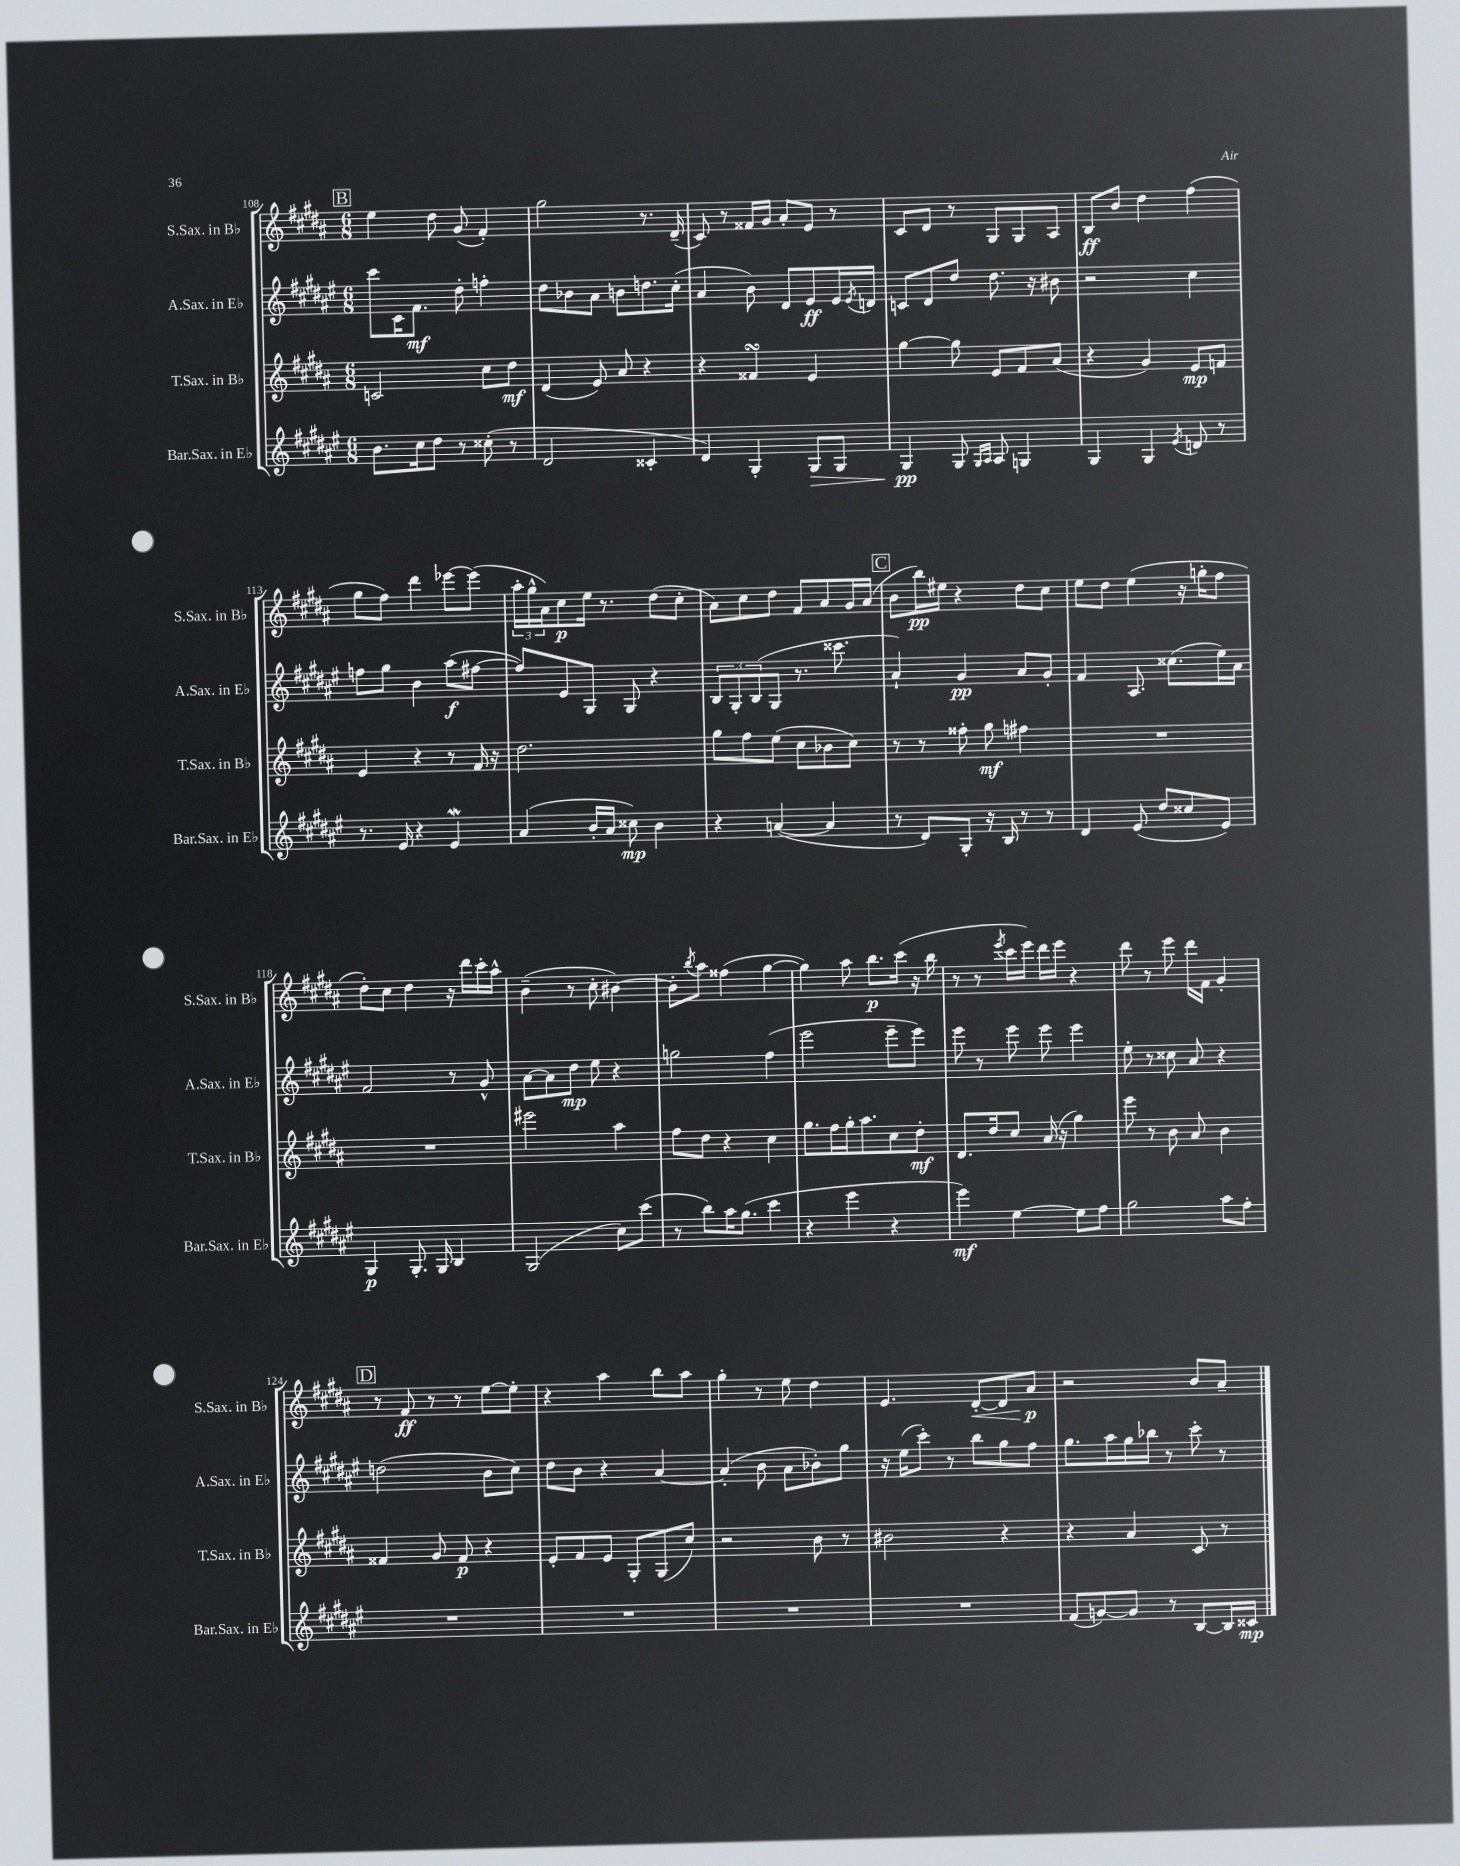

**kern	**dynam	**kern	**dynam	**kern	**dynam	**kern	**dynam
*part4	*part4	*part3	*part3	*part2	*part2	*part1	*part1
*staff4	*staff4	*staff3	*staff3	*staff2	*staff2	*staff1	*staff1
*I"Bar.Sax. in E♭	*	*I"T.Sax. in B♭	*	*I"A.Sax. in E♭	*	*I"S.Sax. in B♭	*
*I'Bar.Sax. in E♭	*	*I'T.Sax. in B♭	*	*I'A.Sax. in E♭	*	*I'S.Sax. in B♭	*
*clefG2	*	*clefG2	*	*clefG2	*	*clefG2	*
*k[f#c#g#d#a#e#]	*	*k[f#c#g#d#a#]	*	*k[f#c#g#d#a#e#]	*	*k[f#c#g#d#a#]	*
*M6/8	*	*M6/8	*	*M6/8	*	*M6/8	*
!!LO:REH:place=s1:t=B
=108	=108	=108	=108	=108	=108	=108	=108
8.b\L	.	2cn/	.	8ccc#\L	.	4ee\	.
.	.	.	.	16c#\K	.	.	.
16cc#\k	.	.	.	8.f#\J	mf	.	.
8dd#\J	.	.	.	.	.	8dd#\	.
8r	.	.	.	8dd#'\	.	(8g#/	.
(8cc##X'\	.	8cc#\L	.	4ffn'\	.	4f#'/)	.
8r	.	8dd#\J	mf	.	.	.	.
=109	=109	=109	=109	=109	=109	=109	=109
2d#/	.	(4d#/	.	8dd#\L	.	2gg#\	.
.	.	.	.	8b-X\	.	.	.
.	.	8e/)	.	8a#\J	.	.	.
.	.	8a#/	.	8bn\L	.	.	.
4c##X'/	.	4r	.	8.ddn\	.	8.r	.
.	.	.	.	(16cc#'\Jk	.	(16d#~/	.
=110	=110	=110	=110	=110	=110	=110	=110
4d#/)	.	4r	.	4a#/	.	8c#/)	.
.	.	.	.	.	.	8r	.
4G#'/	.	4f##XsSsS/	.	8b\)	.	16f##X/LL	.
.	.	.	.	.	.	16g#/JJ	.
.	.	.	.	8d#/L	.	8a#'/L	.
!	!LO:HP:b	!	!	!	!	!	!
8G#/L	>	4e/	.	8e#/	ff	8e/J	.
8G#/J	.	.	.	16e#/L	.	8r	.
.	.	.	.	8qe#/	.	.	.
.	.	.	.	16dn/JJ	.	.	.
=111	=111	=111	=111	=111	=111	=111	=111
4G#/	pp	[4gg#\	.	8cn/L	.	8c#/L	.
.	.	.	.	8d#/	.	8d#/J	.
8G#/	]	8gg#\]	.	8dd#/J	.	8r	.
16qqG#/LL	.	.	.	.	.	.	.
16qqA#/JJ	.	.	.	.	.	.	.
8A#/	.	8e/L	.	8.dd#\	.	8G#/L	.
4Gn/	.	8f#/	.	.	.	8G#/	.
.	.	.	.	16r	.	.	.
.	.	(8a#/J	.	8b#X\	.	8A#/J	.
=112	=112	=112	=112	=112	=112	=112	=112
4G#/	.	4r	.	2r	.	8B/L	ff
.	.	.	.	.	.	8b/J	.
4G#/	.	4g#/)	.	.	.	4dd#\	.
8qe#/	.	.	.	.	.	.	.
8dn/	.	8e/L	mp	4cc#\	.	(4ff#\	.
8r	.	8fn/J	.	.	.	.	.
!!LO:LB:g=z
=113	=113	=113	=113	=113	=113	=113	=113
8.r	.	4e/	.	8ffn\L	.	8gg#\L	.
.	.	.	.	8gg#\J	.	8ff#\J)	.
16e#/	.	.	.	.	.	.	.
4r	.	4r	.	4b\	.	4ddd#\	.
4e#W/	.	8r	.	(8aa#\L	f	[8eee-X\L	.
.	.	16f#/	.	[8ff#X\J	.	(8eee-\J]	.
.	.	16r	.	.	.	.	.
=114	=114	=114	=114	=114	=114	=114	=114
(4a#/	.	2.dd#\	.	8ff#/L])	.	24aa#'\LL	.
.	.	.	.	.	.	24gg#^^\	.
.	.	.	.	.	.	24a#\J)	.
.	.	.	.	8e#/	.	8cc#\	p
16b'/LL	.	.	.	8G#/J	.	16ee\Jk	.
16a#/JJ	.	.	.	.	.	8.r	.
8cc##X\)	mp	.	.	8G#/	.	.	.
4b\	.	.	.	4r	.	(8dd#\L	.
.	.	.	.	.	.	8cc#'\J	.
=115	=115	=115	=115	=115	=115	=115	=115
4r	.	8gg#\L	.	12B/L	.	8a#\L)	.
.	.	.	.	12G#'/	.	.	.
.	.	8ff#\	.	.	.	8cc#\	.
.	.	.	.	(12B/	.	.	.
([4an/	.	(8ee\J	.	8G#/J	.	8dd#\J	.
.	.	8cc#\L	.	8.r	.	8f#/L	.
4a/]	.	8b-X\	.	.	.	8a#/	.
.	.	.	.	8.ccc##X\	.	.	.
.	.	8cc#\J)	.	.	.	16g#/L	.
.	.	.	.	.	.	(16a#/JJ	.
!!LO:REH:place=s1:t=C
=116	=116	=116	=116	=116	=116	=116	=116
8r	.	8r	.	4a#`/)	.	8b\L	.
8d#/L)	.	8r	.	.	.	16bb\L)	pp
.	.	.	.	.	.	16ee#X\JJ	.
8G#'/J	.	8ff##X'\	.	4g#/	pp	4r	.
16r	.	8gg#\	mf	.	.	.	.
16B/	.	.	.	.	.	.	.
8r	.	4ff#X\	.	8a#/L	.	8dd#\L	.
8r	.	.	.	8g#'/J	.	8cc#\J	.
=117	=117	=117	=117	=117	=117	=117	=117
4d#/	.	2.r	.	4f#/	.	8ee\L	.
.	.	.	.	.	.	8dd#\J	.
(8e#/	.	.	.	8.A#/	.	(4ee\	.
8dd#/L	.	.	.	.	.	.	.
.	.	.	.	(8.cc##X\L	.	.	.
8cc##X/	.	.	.	.	.	16r	.
.	.	.	.	.	.	16ggn'\KL	.
8e#/J)	.	.	.	16ee#\L)	.	8ff#\J	.
.	.	.	.	16a#\JJ	.	.	.
!!LO:LB:g=z
=118	=118	=118	=118	=118	=118	=118	=118
4G#/	p	2.r	.	2f#/	.	8dd#'\L)	.
.	.	.	.	.	.	8cc#\J	.
8.G#'/	.	.	.	.	.	4dd#\	.
16G#/	.	.	.	.	.	.	.
4B/	.	.	.	8r	.	16r	.
.	.	.	.	.	.	16ddd#\LL	.
.	.	.	.	8g#^^/	.	16ccc#'\	.
.	.	.	.	.	.	16aa#^^\JJ	.
=119	=119	=119	=119	=119	=119	=119	=119
(2G#/	.	2eee#X\	.	[8a#\L	.	(4b~\	.
.	.	.	.	8a#\]	.	.	.
.	.	.	.	8dd#\J	mp	8r	.
.	.	.	.	8ee#\	.	8cc#'\	.
8cc#\L)	.	4aa#\	.	4r	.	[4b#X\)	.
(8ccc#\J	.	.	.	.	.	.	.
=120	=120	=120	=120	=120	=120	=120	=120
8r	.	8ff#\L	.	2ggn\	.	8b#'\L]	.
.	.	.	.	.	.	8qbb/	.
8bb\L)	.	8dd#\J	.	.	.	8aa#\J	.
16aa#\K	.	4r	.	.	.	(4ff##X\	.
(8.gg#\J	.	.	.	.	.	.	.
4ccc#\	.	4cc#\	.	(4ff#\	.	[4gg#\	.
=121	=121	=121	=121	=121	=121	=121	=121
4r	.	8.gg#\L	.	2eee#\	.	4gg#\])	.
.	.	16ff#\L	.	.	.	.	.
4eee#\	.	16gg#'\J	.	.	.	8aa#\	.
.	.	8.aa#\	.	.	.	.	.
.	.	.	.	.	.	8.bb\L	p
4r	.	8cc#\	.	8eee#~\L	.	.	.
.	.	.	.	.	.	(16ccc#\Jk	.
.	.	8dd#'\J	mf	8eee#\J)	.	16r	.
.	.	.	.	.	.	16bb\	.
=122	=122	=122	=122	=122	=122	=122	=122
4eee#\)	mf	8.d#/L	.	8eee#\	.	8r	.
.	.	.	.	8r	.	8r	.
.	.	16dd#/k	.	.	.	.	.
.	.	.	.	.	.	8qeee/	.
[4ee#\	.	8cc#/J	.	8eee#\	.	16ccc#\LL	.
.	.	.	.	.	.	16eee\JJ)	.
.	.	(16a#/	.	8eee#\	.	16ddd#\LL	.
.	.	16r	.	.	.	16eee\JJ	.
8ee#\L]	.	4gg#\)	.	4eee#\	.	4r	.
8ff#\J	.	.	.	.	.	.	.
=123	=123	=123	=123	=123	=123	=123	=123
2gg#\	.	8eee\	.	8ee#'\	.	8ddd#\	.
.	.	8r	.	8r	.	8r	.
.	.	8b\	.	8cc##X\	.	8eee\	.
.	.	8a#/	.	8a#/	.	16ddd#\LL	.
.	.	.	.	.	.	16f#\JJ	.
8aa#\L	.	4b\	.	4r	.	4g#'/	.
8ff#'\J	.	.	.	.	.	.	.
!!LO:LB:g=z
!!LO:REH:place=s1:t=D
=124	=124	=124	=124	=124	=124	=124	=124
2.r	.	4f##X/	.	(2ddn\	.	8r	.
.	.	.	.	.	.	8f#/	ff
.	.	8g#/	.	.	.	8r	.
.	.	8f##/	p	.	.	8r	.
.	.	4r	.	8b\L	.	[8ee\L	.
.	.	.	.	8cc#\J)	.	8ee'\J]	.
=125	=125	=125	=125	=125	=125	=125	=125
2.r	.	8e'/L	.	8dd#\L	.	4r	.
.	.	8f#/	.	8b\J	.	.	.
.	.	8e/J	.	4r	.	4aa#\	.
.	.	8G#'/L	.	.	.	.	.
.	.	(8G#/	.	[4a#/	.	8bb\L	.
.	.	8cc#/J)	.	.	.	8aa#\J	.
=126	=126	=126	=126	=126	=126	=126	=126
2.r	.	2r	.	(4a#'/]	.	4gg#'\	.
.	.	.	.	8b\	.	8r	.
.	.	.	.	8a#\L	.	8ee\	.
.	.	8b\	.	8b-X'\)	.	4dd#\	.
.	.	8r	.	8gg#\J	.	.	.
=127	=127	=127	=127	=127	=127	=127	=127
2.r	.	2b#X\	.	16r	.	4.e/	.
.	.	.	.	(16ee#\KL	.	.	.
.	.	.	.	8ccc#'\J)	.	.	.
.	.	.	.	8r	.	.	.
!	!	!	!	!	!	!	!LO:HP:b
.	.	.	.	8bb\L	.	[8d#'/L	<
.	.	4r	.	8gg#\	.	8d#/]	.
.	.	.	.	8ff#\J	.	8a#/J	p
.	.	.	.	.	.	.	[
=128	=128	=128	=128	=128	=128	=128	=128
(8f#/L	.	4r	.	8.gg#\L	.	2r	.
[8gn/)	.	.	.	.	.	.	.
.	.	.	.	16aa#\L	.	.	.
8g/J]	.	4a#/	.	16gg#\	.	.	.
.	.	.	.	16bb-X\JJ	.	.	.
8r	.	.	.	8r	.	.	.
[8B/L	.	8c#/	.	8ccc#'\	.	8b/L	.
16B/L]	.	8r	.	8r	.	8a#~/J	.
16c##X/JJ	mp	.	.	.	.	.	.
==	==	==	==	==	==	==	==
*-	*-	*-	*-	*-	*-	*-	*-
